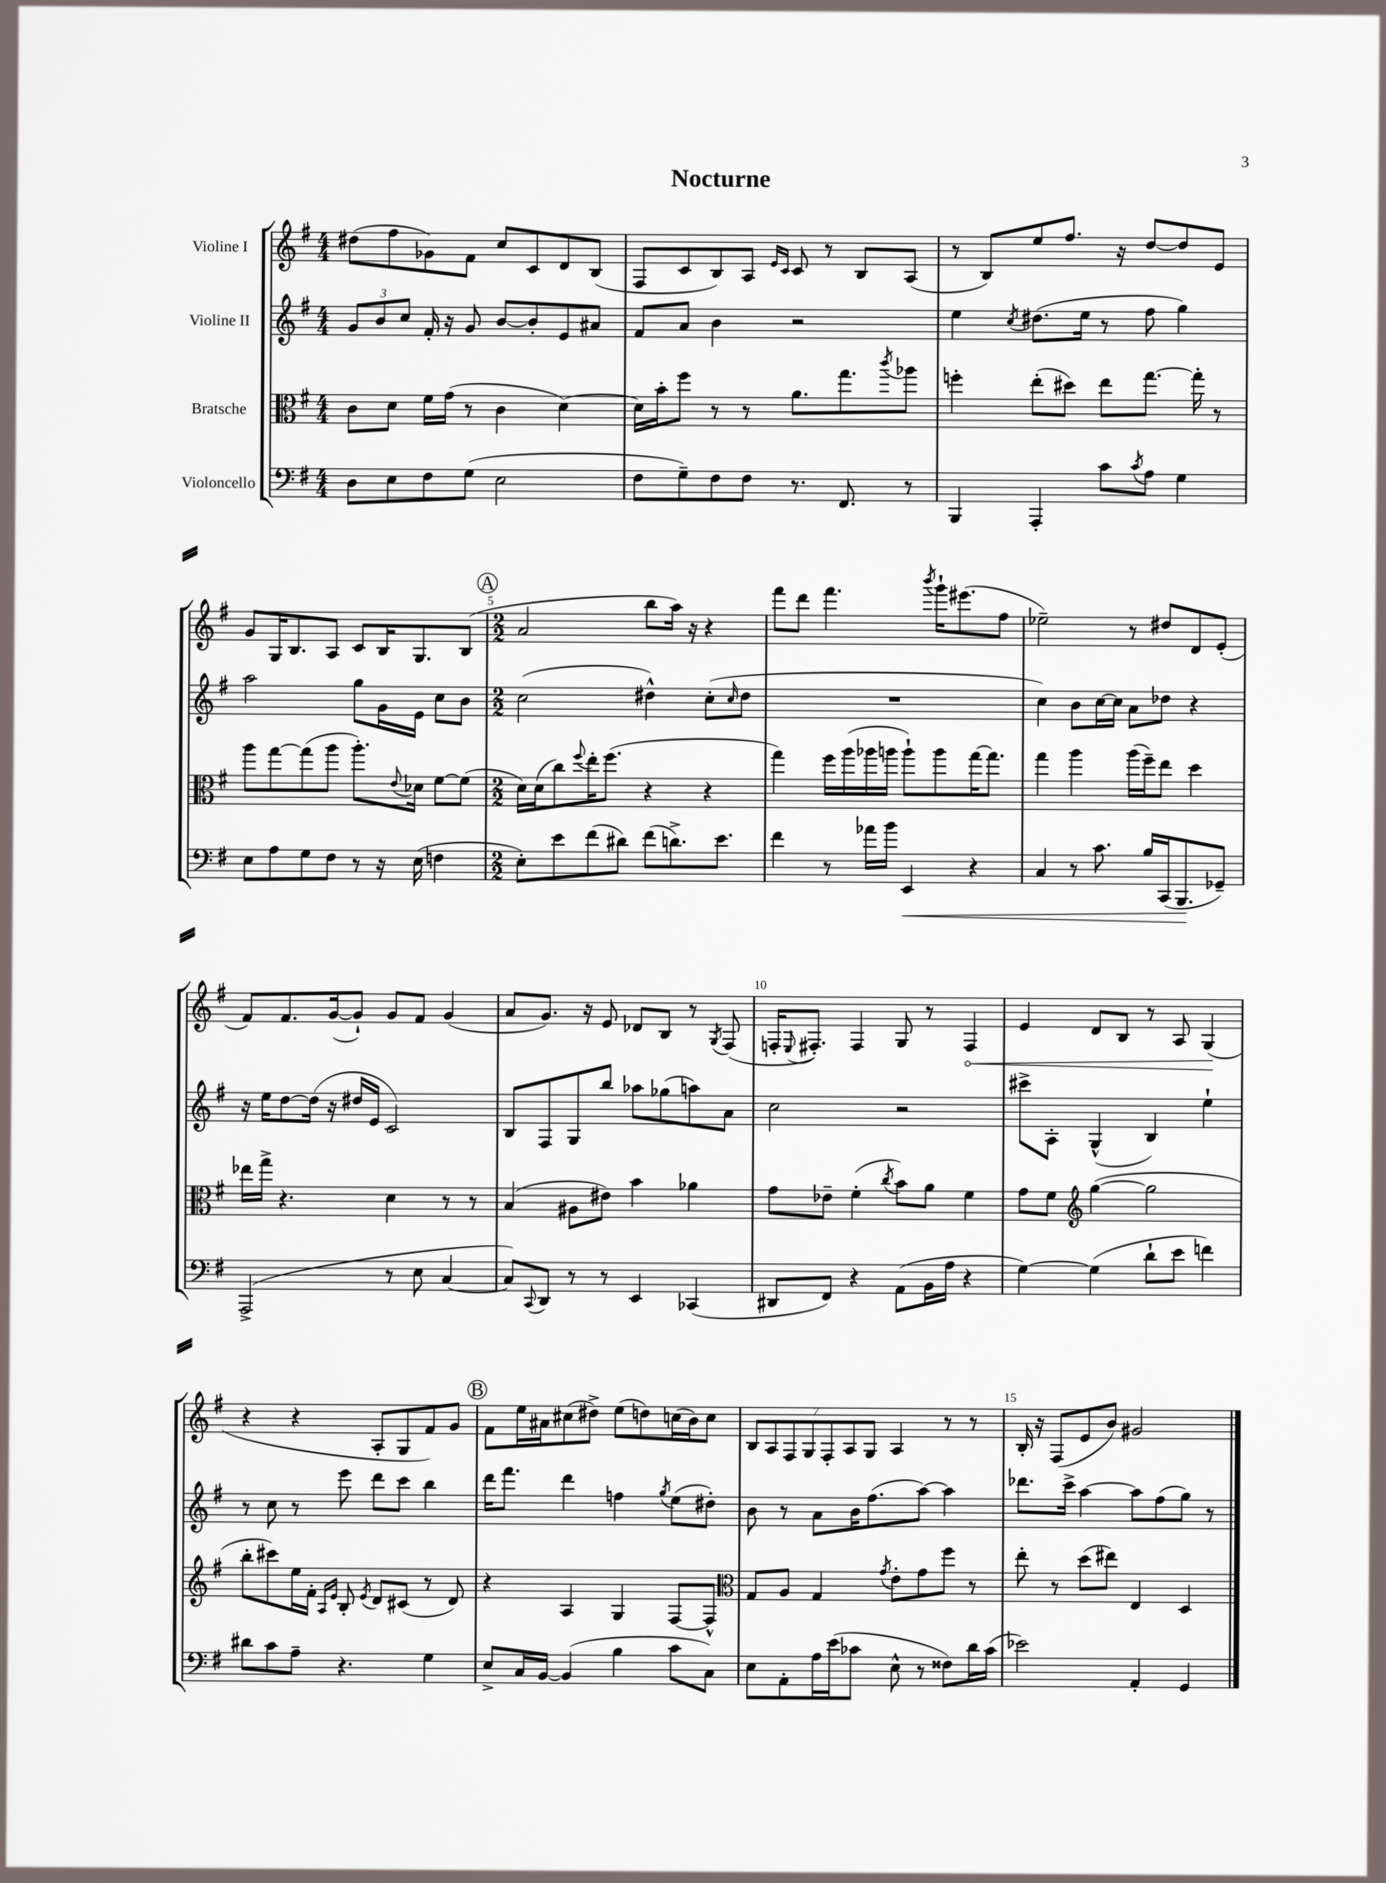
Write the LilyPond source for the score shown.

\header { title = "Nocturne" }
<<
\new StaffGroup <<
\new Staff = "s0" \with { instrumentName = "Violine I" } {
    \clef treble \key g \major \numericTimeSignature \time 4/4
    dis''8( fis''8 ges'8) fis'8 c''8 c'8 d'8 b8( |
    fis8 c'8 b8) a8 \grace { e'16 c'16 } c'8 r8 b8 a8( |
    r8 b8) e''8 fis''8. r16 d''8~ d''8 e'8 |
    g'8 g16 b8. a8 c'8 b16 g8. b8( |
    \mark \markup { \circle "A" } \numericTimeSignature \time 2/2 a'2 b''8 a''16) r16 r4 |
    fis'''8 d'''8 fis'''4. \acciaccatura { b'''8 } g'''16-! eis'''8.( fis''8 |
    ees''2--) r8 dis''8 d'8 e'8-.( |
    fis'8) fis'8. g'16~( g'8-!) g'8 fis'8 g'4( |
    a'8 g'8.) r16 e'8 des'8 b8 r8 \acciaccatura { g8 } fis8( |
    f16-. \appoggiatura { e8 } fis8.-.) fis4 g8 r8 \once \override Hairpin.circled-tip = ##t fis4\< |
    e'4 d'8 b8 r8 a8 g4\!( |
    r4 r4 a8-. g8 fis'8) g'8 |
    \mark \markup { \circle "B" } fis'8 e''16 ais'16 cis''8( dis''8->) e''8( d''8) c''16( b'16) c''8 |
    \tuplet 7/4 { b8 a8 fis8 g8 fis8-. a8 g8 } a4 r8 r8 |
    b16-. r16 fis8( e'8 b'8) gis'2 \bar "|." |
}
\new Staff = "s1" \with { instrumentName = "Violine II" } {
    \clef treble \key g \major \numericTimeSignature \time 4/4
    \tuplet 3/2 { g'8 b'8 c''8 } fis'16-. r16 g'8 b'8~ b'8-. e'8 ais'8 |
    fis'8 a'8 b'4 r2 |
    e''4 \acciaccatura { c''8 } dis''8.( e''16 r8 fis''8 g''4) |
    a''2 g''8 g'16 e'16 c''8 b'8 |
    \mark \markup { \circle "A" } \numericTimeSignature \time 2/2 c''2( dis''4-^) c''8-.( \grace { c''16 } dis''8 |
    R1 |
    c''4) b'8 c''16~ c''16 a'8 des''8 r4 |
    r16 e''16 d''8~ d''16( r16 dis''16 e'16 c'2) |
    b8 fis8 g8 b''8 aes''8 ges''8( a''8) a'8 |
    c''2 r2 |
    cis'''8-> a8-. g4-^( b4) e''4-! |
    r8 c''8 r8 e'''8 d'''8 c'''8 b''4 |
    \mark \markup { \circle "B" } d'''16 fis'''8. d'''4 f''4 \acciaccatura { g''8 } e''8( dis''8-.) |
    b'8 r8 a'8 b'16 fis''8.( a''8~) a''4 |
    des'''8. c'''16-> a''4~ a''8 fis''8( g''8) r8 \bar "|." |
}
\new Staff = "s2" \with { instrumentName = "Bratsche" } {
    \clef alto \key g \major \numericTimeSignature \time 4/4
    c'8 d'8 fis'16 g'16( r8 c'4 d'4~) |
    d'16 b'16-. fis''8 r8 r8 a'8. g''8. \acciaccatura { c'''8 } aes''8 |
    f''4-. e''8-.( dis''8) e''8 g''8.~ g''16-. r8 |
    a''8 g''8~ g''8( a''8 a''8.-.) \appoggiatura { e'8 } des'16 fis'8~ fis'8( |
    \mark \markup { \circle "A" } \numericTimeSignature \time 2/2 d'16) d'16( c''8) \appoggiatura { fis''8 } e''16-. fis''8.( r4 r4 |
    g''4) fis''16 a''16( aes''16 a''16 a''8-!) a''8 g''16~ g''8. |
    g''4 a''4 a''16( fis''16--) e''8 d''4 |
    ees''16 g''16-> r4. d'4 r8 r8 |
    b4( ais8 eis'8) b'4 aes'4 |
    g'8 ees'8-- fis'4-.( \acciaccatura { c''8 } b'8) a'8 fis'4 |
    g'8 fis'8 \clef treble g''4~( g''2 |
    b''8-. cis'''8) e''16 fis'16-. \grace { a16 e'16 } b8-. \acciaccatura { e'8 } d'8 cis'8( r8 d'8) |
    \mark \markup { \circle "B" } r4 a4 g4 fis8~ fis8-^ |
    \clef alto g8 a8 g4 \acciaccatura { g'8 } e'8-. g'8 fis''8 r8 |
    e''8-. r8 d''8( eis''8) e4 d4 \bar "|." |
}
\new Staff = "s3" \with { instrumentName = "Violoncello" } {
    \clef bass \key g \major \numericTimeSignature \time 4/4
    d8 e8 fis8 g8( e2 |
    fis8 g8--) fis8 fis8 r8. fis,8. r8 |
    b,,4 a,,4-. c'8 \acciaccatura { c'8 } a8 g4 |
    e8 a8 g8 fis8 r8 r16 e16( f4 |
    \mark \markup { \circle "A" } \numericTimeSignature \time 2/2 e8-.) e'8 fis'8( dis'8) fis'8( d'8.->) e'8. |
    fis'4 r8 aes'16 b'16 e,4\< r4 |
    c4 r8 c'8. b16 c,16( b,,8.\! ges,8--) |
    a,,2->( r8 e8 c4~ |
    c8) \appoggiatura { c,8 } d,8 r8 r8 e,4 ces,4( |
    dis,8 fis,8) r4 a,8( b,16 a16 r4 |
    g4~) g4( d'8-! e'8 f'4) |
    dis'8 c'8 a8-- r4. g4 |
    \mark \markup { \circle "B" } e8-> c16 b,16~ b,4( b4 c'8 c8) |
    e8 a,8-. a16 e'16( ces'8 e8-^ r8 fisis8) d'16 ces'16( |
    ees'2) a,4-. g,4 \bar "|." |
}
>>
>>
\layout { \context { \Score \override BarNumber.break-visibility = ##(#f #t #t) barNumberVisibility = #(every-nth-bar-number-visible 5) } }
